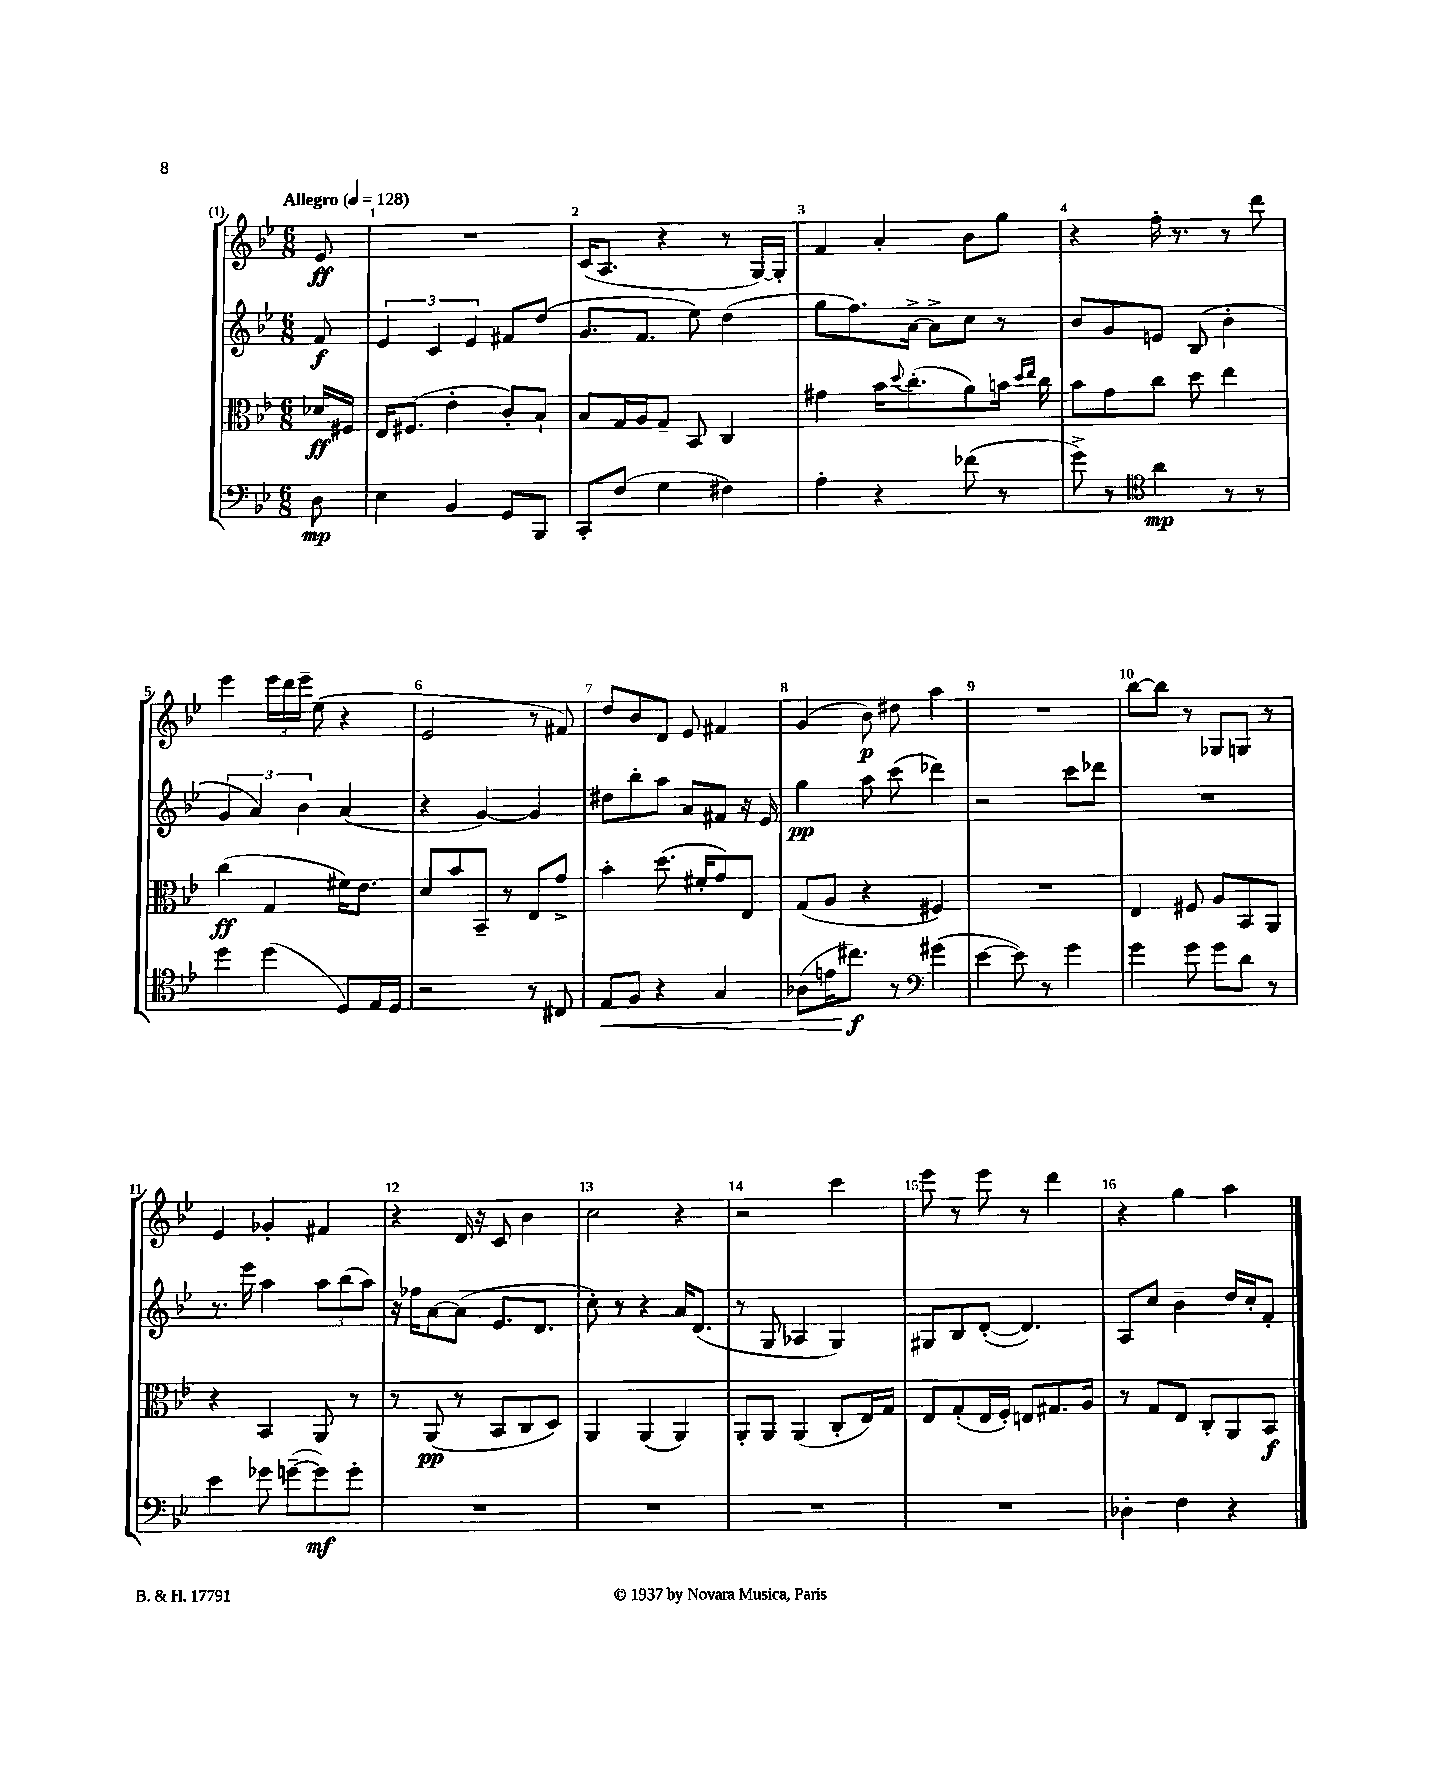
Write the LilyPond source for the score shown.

<<
\new StaffGroup <<
\new Staff = "s0" {
    \clef treble \key bes \major \numericTimeSignature \time 6/8 \partial 8 \tempo "Allegro" 4 = 128
    ees'8\ff |
    R2. |
    c'16( a8. r4 r8 g16~) g16-. |
    f'4 a'4-. bes'8 g''8 |
    r4 f''16-. r8. r8 d'''8 |
    ees'''4 \tuplet 3/2 { ees'''16 d'''16 ees'''16-- } ees''8( r4 |
    ees'2 r8 fis'8) |
    d''8 bes'8 d'8 ees'8 fis'4 |
    g'4( bes'8\p) dis''8 a''4 |
    R2. |
    bes''8~ bes''8 r8 ges8 g8 r8 |
    ees'4 ges'4-. fis'4 |
    r4 d'16 r16 c'8 bes'4 |
    c''2 r4 |
    r2 c'''4 |
    ees'''8 r8 ees'''8 r8 d'''4 |
    r4 g''4 a''4 \bar "|." |
}
\new Staff = "s1" {
    \clef treble \key bes \major \numericTimeSignature \time 6/8 \partial 8
    f'8\f |
    \tuplet 3/2 { ees'4 c'4 ees'4 } fis'8 d''8( |
    g'8. f'8. ees''8) d''4( |
    g''8 f''8.) a'16~-> a'8-> c''8 r8 |
    bes'8 g'8 e'8 bes8( bes'4-. |
    \tuplet 3/2 { g'4 a'4) bes'4 } a'4( |
    r4 g'4~) g'4 |
    dis''8 bes''8-. a''8 a'8 fis'8 r16 ees'16 |
    g''4\pp a''8 c'''8( des'''4) |
    r2 c'''8 des'''8 |
    R2. |
    r8. ees'''16 a''4 \tuplet 3/2 { a''8 bes''8( a''8) } |
    r16 fes''16 a'8~ a'8( ees'8. d'8. |
    c''8-.) r8 r4 a'16 d'8.( |
    r8 g8 aes4 g4) |
    gis8 bes8 d'8~-.( d'4.) |
    a8 c''8 bes'4-- d''16 c''16-. f'8-. \bar "|." |
}
\new Staff = "s2" {
    \clef alto \key bes \major \numericTimeSignature \time 6/8 \partial 8
    des'16\ff fis16 |
    ees16 fis8.( ees'4-. c'8-.) bes8-! |
    bes8 g16 a16 g8-- bes,8 c4 |
    gis'4 bes'16 \appoggiatura { d''8 } c''8.-.( a'8) b'16 \grace { d''16 ees''16 } c''16 |
    bes'8 g'8 c''8 d''8 ees''4 |
    c''4\ff( g4 fis'16) ees'8. |
    d'8 bes'8 bes,8-- r8 ees8 g'8-> |
    bes'4-. d''8.( fis'16-. g'8) ees8 |
    g8( a8 r4 fis4) |
    R2. |
    ees4 fis8 a8 bes,8 a,8 |
    r4 bes,4 a,8 r8 |
    r8 a,8\pp( r8 bes,8 c8 d8) |
    a,4 a,4( a,4) |
    a,8-. a,8 a,4( c8-. ees16) g16 |
    ees8 g8-.( ees16 f16-.) e8 gis8. a16 |
    r8 g8 ees8 c8-. a,8 bes,8\f \bar "|." |
}
\new Staff = "s3" {
    \clef bass \key bes \major \numericTimeSignature \time 6/8 \partial 8
    d8\mp |
    ees4 bes,4 g,8 bes,,8 |
    c,8-. f8( g4 fis4) |
    a4-. r4 fes'8( r8 |
    g'8->) r8 \clef tenor a'4\mp r8 r8 |
    d''4 d''4( d8) ees16 d16 |
    r2 r8 cis8 |
    ees8\< f8 r4 g4 |
    aes8( e'16 cis''8.\f\!) r8 \clef bass gis'4( |
    ees'4~ ees'8) r8 g'4 |
    g'4 g'8 g'8 d'8 r8 |
    ees'4 ges'8 g'8~--( g'8\mf) g'8-. |
    R2. |
    R2. |
    R2. |
    R2. |
    des4-. f4 r4 \bar "|." |
}
>>
>>
\layout { \context { \Score \override BarNumber.break-visibility = ##(#f #t #t) barNumberVisibility = #all-bar-numbers-visible } }
